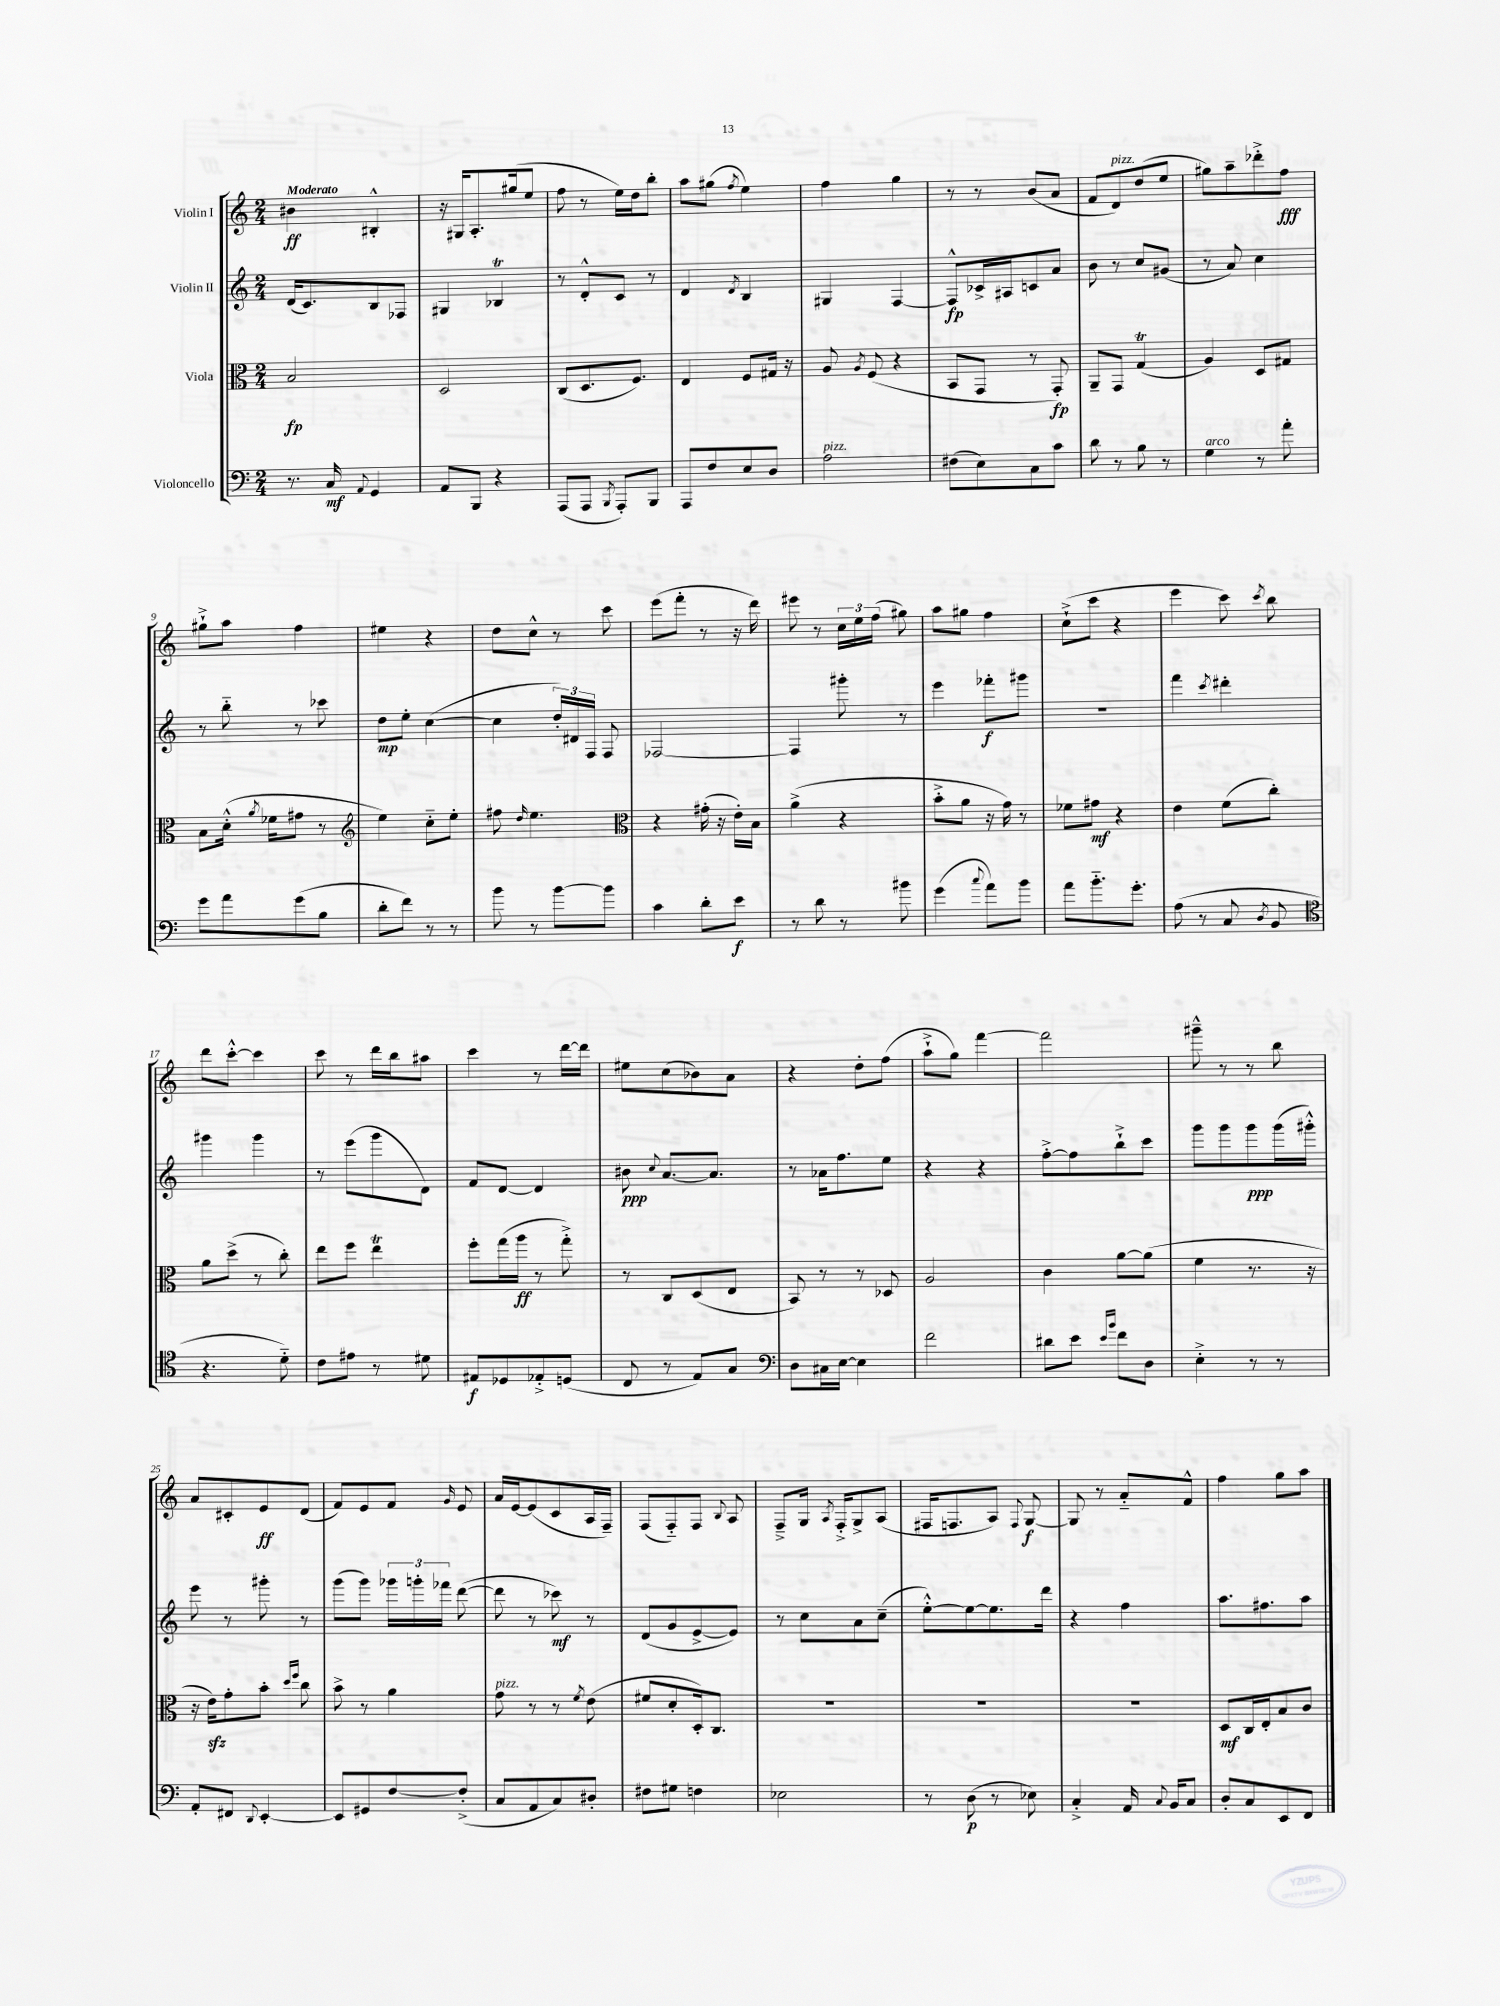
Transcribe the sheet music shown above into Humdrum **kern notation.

**kern	**kern	**kern	**kern
*staff4	*staff3	*staff2	*staff1
*clefF4	*clefC3	*clefG2	*clefG2
*k[]	*k[]	*k[]	*k[]
*M2/4	*M2/4	*M2/4	*M2/4
8.r	2B/	(16d/LK	4b#\
.	.	8.c/)	.
16C/	.	.	.
8qqAA/	.	.	.
4GG/	.	8B/	4B#'^^/
.	.	8F-/J	.
=	=	=	=
8AA/L	2D/	4G#/	16r
.	.	.	16G#/LK
8BBB/J	.	.	8.A'/
4r	.	4B-/	.
.	.	.	(16gg#/k
.	.	.	8ee/J
=	=	=	=
(8AAA/L	(8C/L	8r	8ff\
8AAA/J	8.D/	8d'^^/L	8r
8qBBB/	.	.	.
8AAA'/L)	.	8c/J	16ee\LL)
.	8.F/J)	.	16dd\J
8BBB/J	.	8r	8bb'\J
=	=	=	=
8AAA/L	4E/	4d/	8aa\L
8F/	.	.	(8gg#\J
.	.	8qd/	8qff/
8E/	8F/L	4B/	4ee\)
8D/J	16G#/Jk	.	.
.	16r	.	.
=	=	=	=
2A\	8A/	4G#/	4ff\
.	8qA/	.	.
.	(8F/	.	.
.	4r	[4F/	4gg\
=	=	=	=
(8F#\L	8BB/L	8F^^/]L	8r
8E\)	8GG/J	16c-^/L	8r
.	.	16A#/J	.
8C\	8r	8c/	(8b/L
8c\J	8GG'/)	8a/J	8a/J
=	=	=	=
8d\	8AA~/L	8b\	8f/L
8r	8GG/J	8r	8d/)
8B\	(4G/	8cc/L	(8dd/
8r	.	(8g#/J	8ee/J
=	=	=	=
4G\	4A/)	8r	8gg#\L)
.	.	8a/)	8aa~\
8r	8D/L	4cc\	8ddd-'^\
8a'\	8G#/J	.	8ff\J
=	=	=	=
8g\L	8B\L	8r	8gg#`^\L
8a\	(16d'^^\Jk	8bb'~\	8aa\J
.	8qa/	.	.
.	16f-\LK	.	.
(8g\	8g#\J	8r	4ff\
8B\J	8r	8ccc-\	.
=	=	=	=
*	*clefG2	*	*
8d'\L	4ee\)	8dd\L	4ee#\
8f\J)	.	8ee'\J	.
8r	8cc'~\L	([4cc\	4r
8r	8ee'\J	.	.
=	=	=	=
8b\	8ff#\	4cc\]	8dd\L
.	16qqdd/	.	.
8r	4.ee\	.	8cc^^\J
[8b\L	.	24dd'/LL)	8r
.	.	24d#/	.
.	.	24F/JJ	.
8b\]J	.	8F/	8ccc\
=	=	=	=
*	*clefC3	*	*
4c\	4r	[2F-/	(8eee\L
.	.	.	8fff'\J
8d'\L	(16g#'\	.	8r
.	16r	.	.
8e\J	16e'\LL)	.	16r
.	16B\JJ	.	16ddd\)
=	=	=	=
8r	(4a^\	4F-/]	8eee#\
8d\	.	.	8r
8r	4r	8ggg#'\	24cc\LL
.	.	.	24ee\
.	.	.	(24ff\JJ
8b#\	.	8r	8gg#\)
=	=	=	=
(4g\	8b'^\L	4eee\	8aa\L
.	8a\J	.	8gg#\J
8qqcc/	.	.	.
8a\L)	16r	8fff-'\L	4ff\
.	16g\)	.	.
8b\J	8r	8ggg#\J	.
=	=	=	=
8a\L	8f-\L	2r	(8cc`^\L
8.b'~\	8g#\J	.	8ccc\J
.	4r	.	4r
8.g'\J	.	.	.
=	=	=	=
(8A\	4e\	4fff\	4eee\
8r	.	.	.
.	.	8qccc/	.
8C/	(8f\L	4ddd#'\	8ccc\)
8qD/	.	.	8qccc/
8BB/	8cc'\J)	.	8bb\
=	=	=	=
*clefC4	*	*	*
4.r	8a\L	4ggg#\	8ddd\L
.	(8dd^\J	.	[8ccc'^^\J
.	8r	4ggg#\	4ccc\]
8d'~\)	8cc'\)	.	.
=	=	=	=
8c\L	8ee\L	8r	8ccc\
8e#\J	8ff\J	(8eee\L	8r
8r	4ee\	8ggg\	16ddd\LL
.	.	.	16bb\J
8d#\	.	8d\J)	8aa#\J
=	=	=	=
8E#/L	8ff'\L	8f/L	4ccc\
8D-/	(16gg\L	[8d/J	.
.	16aa\JJ	.	.
8E-'^/	8r	4d/]	8r
(8D/J	8gg'^\)	.	[16ddd\LL
.	.	.	16ddd\]JJ
=	=	=	=
8C/	8r	8b#\	8ee#\L
.	.	8qqcc/	.
8r	8C/L	[8.a/L	(8cc\
8E/L)	(8D/	.	8b-\)
.	.	8.a/]J	.
8G/J	8E/J	.	8a\J
=	=	=	=
*clefF4	*	*	*
8D\L	8BB/)	8r	4r
16C#\L	8r	16a-\LK	.
[16E\JJ	.	8.ff\	.
4E\]	8r	.	8dd'\L
.	8D-/	8ee\J	(8ff\J
=	=	=	=
2f\	2A/	4r	8aa`^\L
.	.	.	8gg\J)
.	.	4r	[4fff\
=	=	=	=
8d#\L	4c\	[8ff'^\L	2fff\]
8e\J	.	8ff\]	.
16qqe/LL	.	.	.
16qqb/JJ	.	.	.
8f\L	[8a\L	8bb`^\	.
8D\J	(8a\]J	8ccc\J	.
=	=	=	=
4E'^\	4f\	8ggg\L	8ggg#~^^\
.	.	8ggg\	8r
8r	8.r	8ggg\	8r
8r	.	(16ggg\L	8bb\
.	16r	16ggg#'^^\JJ)	.
=	=	=	=
8AA'/L	16r	8eee\	8a/L
.	16e\LK)	.	.
8FF#/J	8g'\	8r	8c#'/
8qqDD/	.	.	.
[4EE'/	8b'\J	8ggg#'\	8e/
.	16qqdd/LL	.	.
.	16qqff/JJ	.	.
.	8cc\	8r	(8d/J
=	=	=	=
8EE/]L	8b^\	(8ggg\L	8f/L)
8GG#/	8r	8ggg\J)	8e/
[8F/	4a\	24ggg-\LL	8f/J
.	.	24ggg'\	.
.	.	24fff-\JJ	.
.	.	.	16qqg/
(8F'^/]J	.	([8ddd\	8e/
=	=	=	=
8C/L	8g\	8ddd\]	16a/LL
.	.	.	[16e/J
8AA/	8r	8r	(8e/]
8C/)	8r	8ccc-\)	8c/
.	8qf/	.	.
8D#'/J	(8e\	8r	16A/L
.	.	.	16F~/JJ)
=	=	=	=
8F#\L	8f#/L	(8d/L	(8F/L
8G#\J	8d'/	8g/	8F'~/)
4F\	16D'/k)	[8e^/	8F/J
.	8.C/J	.	.
.	.	.	8qqB/
.	.	8e/]J)	8A/
=	=	=	=
2E-\	2r	8r	8F~^/L
.	.	8cc\L	16G/Jk
.	.	.	8qA/
.	.	.	16F'^/LK
.	.	8a\	8G^/
.	.	(8cc~\J	(8A/J
=	=	=	=
8r	2r	[8ee'^^\L)	16F#/LK
.	.	.	8.F/
(8D\	.	8ee\_	.
8r	.	8.ee\]	8A/J)
.	.	.	8qqF/
8E-\)	.	.	[8G/
.	.	16ddd\Jk	.
=	=	=	=
4C'^/	2r	4r	8G/]
.	.	.	8r
16AA/	.	4ff\	8a'~/L
8qqC/	.	.	.
16BB/LK	.	.	.
8C/J	.	.	8f^^/J
=	=	=	=
8D'/L	8D/L	8.aa\L	4ff\
8C/	16C/L	.	.
.	16E'/J	8.ff#\	.
8EE/	8B/	.	8gg\L
8FF/J	8c/J	8aa\J	8aa\J
==	==	==	==
*-	*-	*-	*-
